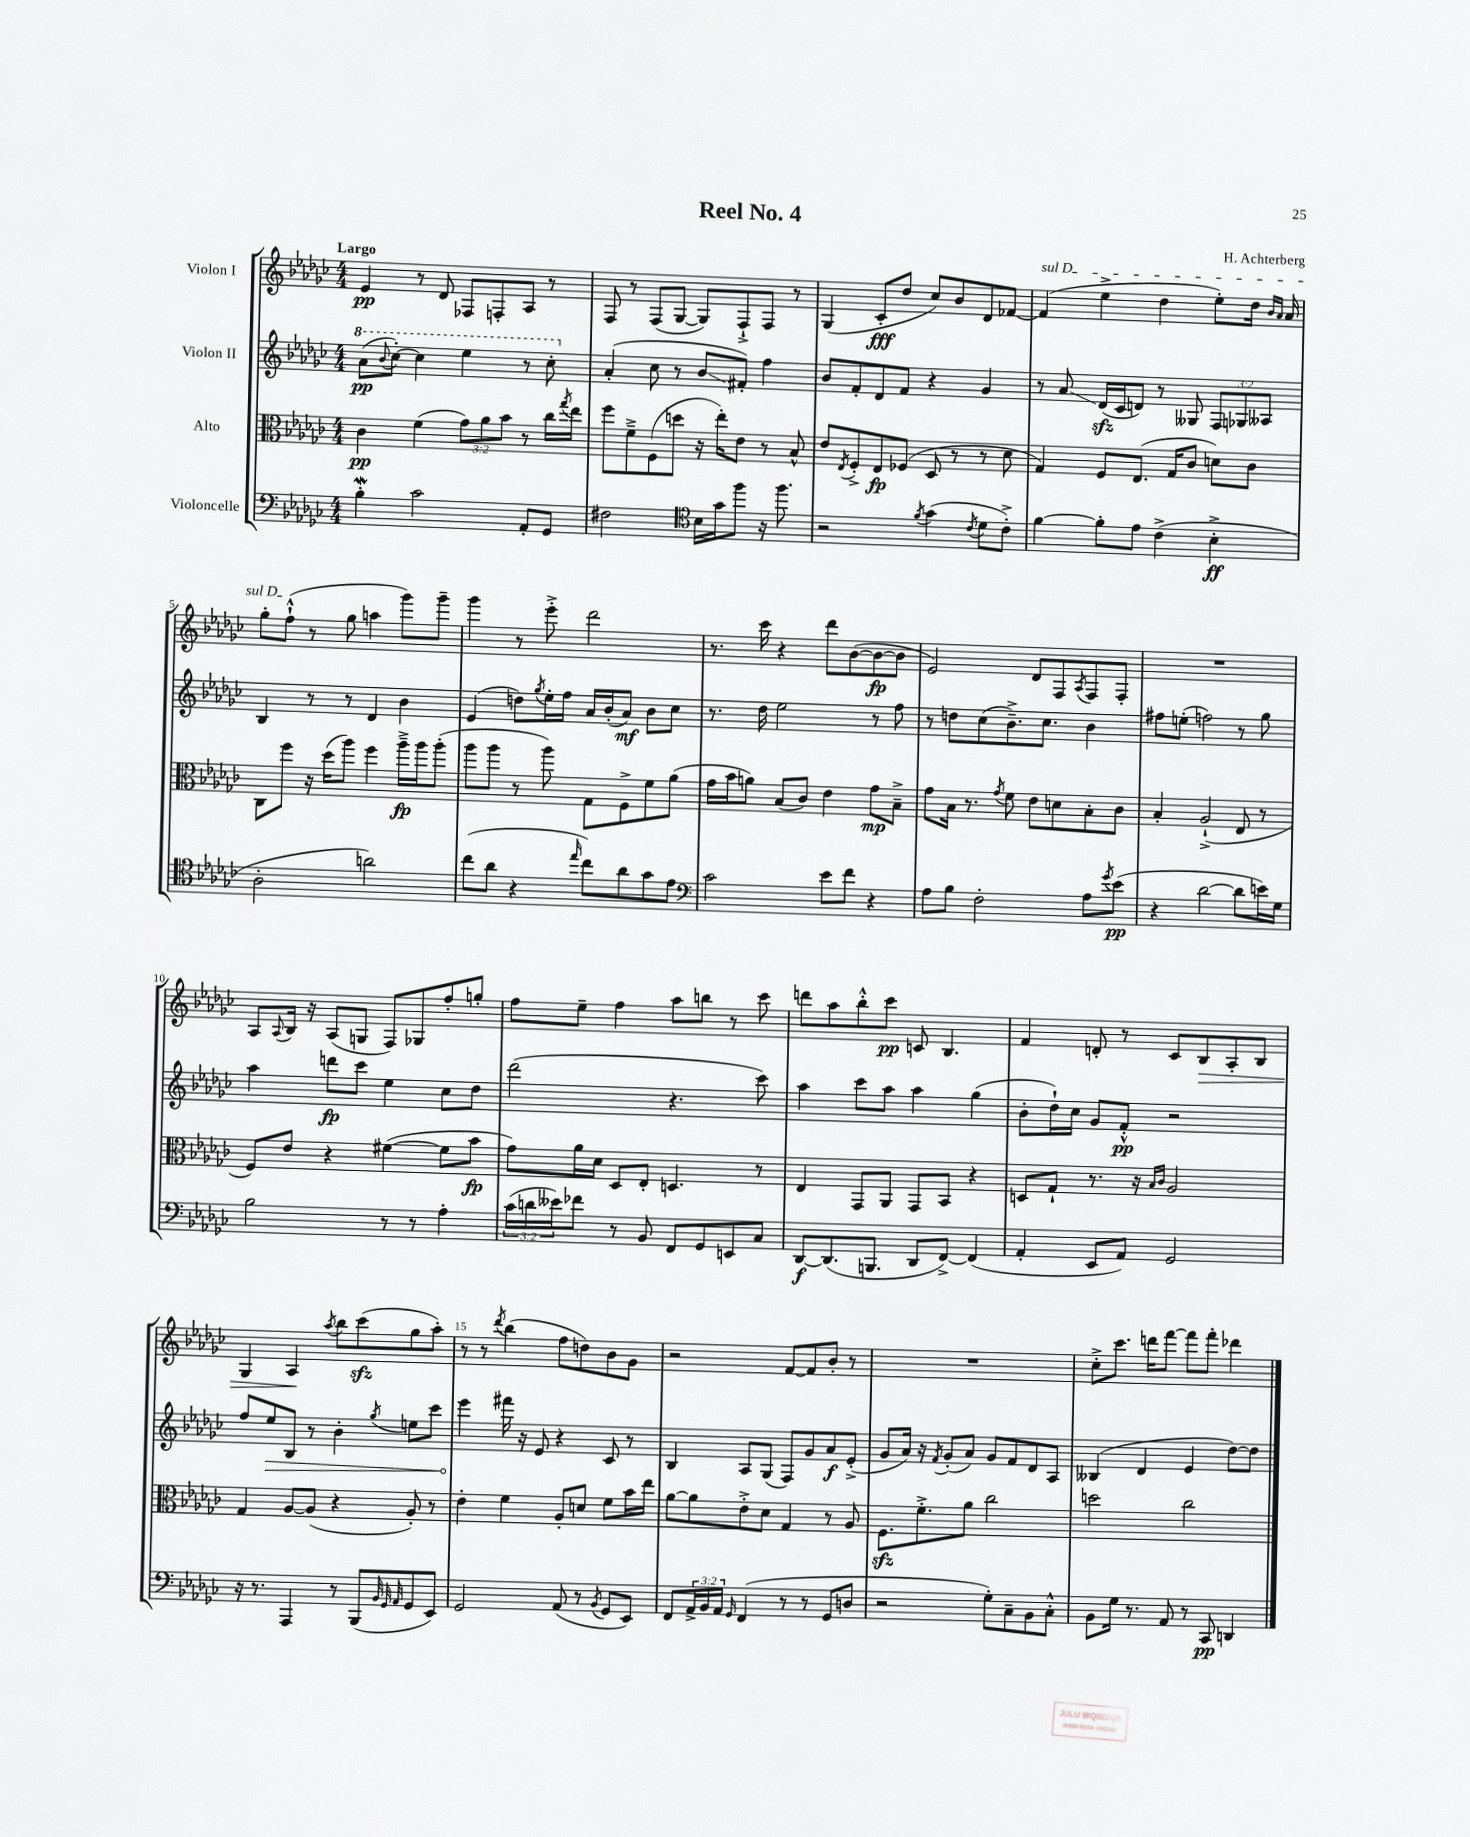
\header { title = "Reel No. 4" composer = "H. Achterberg" }
<<
\new StaffGroup <<
\new Staff = "s0" \with { instrumentName = "Violon I" } {
    \clef treble \key ges \major \numericTimeSignature \time 4/4 \tempo "Largo"
    ees'4\pp r8 des'8 fes8 f8-. aes8 r8 |
    f8 r8 f8( ges8~ ges8) f8-!-> f8 r8 |
    ges4( ces'8-.\fff des''8 ces''8) bes'8 des'8 fes'8~ |
    \once \override TextSpanner.bound-details.left.text = \markup { \italic "sul D" } fes'4\startTextSpan( ees''4-> des''4 ees''8-.) des''16 \grace { bes'16 aes'16 } aes'16 |
    ges''8-. f''8-!-^\stopTextSpan( r8 ges''8 a''4 ges'''8) ges'''8-- |
    ges'''4 r8 ees'''8-.-> des'''2 |
    r8. ces'''16 r4 des'''8 bes'8~( bes'8~\fp bes'8 |
    ees'2) des'8 f8 \acciaccatura { aes8 } f8 f8-. |
    R1 |
    aes8 \appoggiatura { aes8 } bes16 r16 aes8( g8 f8) ges8 f''8-. g''8-. |
    f''8 ees''8-- f''4 aes''8 b''8 r8 ces'''8 |
    d'''8 aes''8 bes''8-.-^ ces'''8\pp c'8 bes4. |
    f'4 d'8-. r8 ces'8 bes8\> aes8-. bes8 |
    ges4 aes4\! \acciaccatura { aes''8 } bes''8 ces'''8\sfz( ges''8 aes''8-.) |
    r8 r8 \acciaccatura { des'''8 } bes''4( f''8 d''8) bes'8 ges'8 |
    r2 f'8~ f'8 bes'8-. r8 |
    R1 |
    ces''8-.-> ces'''8. d'''16 f'''8~ f'''8 f'''8-. des'''4 \bar "|." |
}
\new Staff = "s1" \with { instrumentName = "Violon II" } {
    \clef treble \key ges \major \numericTimeSignature \time 4/4 \override Staff.TupletNumber.text = #tuplet-number::calc-fraction-text
    \ottava #1 aes''8\pp( \appoggiatura { bes''8 } ces'''8~-.) ces'''4 ees'''4 r8 ces'''8-. \ottava #0 |
    aes'4-.( ces''8 r8 bes'8\glissando fis'8-.) f''4 |
    bes'8 f'8-. des'8 f'8 r4 ges'4 |
    r8 aes'8\glissando des'16\sfz( ces'16 d'8) r8 geses8 \tuplet 3/2 { f8 ges8 aeses8 } |
    bes4 r8 r8 des'4 bes'4 |
    ees'4( d''8) \acciaccatura { ges''8 } ees''16-. f''16 aes'16 bes'16-.( aes'8\mf) bes'8 ces''8 |
    r8. des''16 ees''2 r8 f''8 |
    r8 d''8 ces''8( bes'8.--->) ces''8. bes'4 |
    fis''8 e''8-.( f''2) r8 ges''8 |
    aes''4 d'''8\fp ces'''8 ees''4 ces''8 des''8 |
    des'''2( r4. ces'''8) |
    aes''4 ces'''8 aes''8 aes''4 ges''4( |
    bes'8-. des''16-!) ces''16 ges'8 f'8-.-^\pp r2 |
    f''8 \once \override Hairpin.circled-tip = ##t ees''8\> bes8 r8 bes'4-. \acciaccatura { ges''8 } e''8 ces'''8 |
    ees'''4\! fis'''16 r16 ees'8 r4 ces'8 r8 |
    bes4 aes8 ges8( f8) ges'8 aes'8\f ees'8-.->( |
    ges'8 aes'16) r16 \acciaccatura { f'8 } ges'8-.( aes'8) ges'8 f'8 des'8 aes8 |
    beses4( des'4 ees'4 des''8~) des''8 \bar "|." |
}
\new Staff = "s2" \with { instrumentName = "Alto" } {
    \clef alto \key ges \major \numericTimeSignature \time 4/4 \override Staff.TupletNumber.text = #tuplet-number::calc-fraction-text
    ces'4\pp f'4( \tuplet 3/2 { ges'8) aes'8 bes'8 } r8 ces''16 \acciaccatura { ges''8 } ees''16 |
    f''8 f'8---> f8( d''8 r16 ees''16-.) ees'8 r8 bes8-^ |
    ees'8 \acciaccatura { ees8 } f8-.-> ees8\fp fes8( des8 r8 r8 des'8 |
    ges4) f8 ees8.( ges16 ces'8 d'8) ces'8 |
    ces8 f''8 r16 des''16( aes''8) f''4 aes''16--->\fp aes''16 aes''8-.( |
    aes''8 aes''8 r8 aes''8) ges8 f8-> f'8 aes'8( |
    ges'16 bes'16 a'8) bes8( ces'8) ees'4 ges'8\mp bes8---> |
    ges'8 bes16 r8. \acciaccatura { ges'8 } f'8 ees'8 d'8 bes8-. ces'8 |
    bes4-. aes2-!->( ees8 r8 |
    f8) ees'8 r4 fis'4~( fis'8 bes'8\fp |
    ges'8) aes'16 des'16 des8 ees8-. d4. r8 |
    ees4 ges,8 aes,8 ges,8 bes,8 r4 |
    d8 ges8-! r8. r16 \grace { bes16 ces'16 } aes2 |
    ges4 aes8~ aes8( r4 aes8-.) r8 |
    ees'4-. f'4 aes8-. d'8 f'8 bes'16 ees''16 |
    aes'8~ aes'8 ees'8-.-> des'8 ges4 r8 aes8 |
    f8.\sfz f'8.-.-> aes'8 ces''2 |
    d''2 ces''2 \bar "|." |
}
\new Staff = "s3" \with { instrumentName = "Violoncelle" } {
    \clef bass \key ges \major \numericTimeSignature \time 4/4 \override Staff.TupletNumber.text = #tuplet-number::calc-fraction-text
    bes4-.\mordent ces'2 aes,8-. ges,8 |
    fis2 \clef tenor bes16 ges'16 f''8 r16 f''8. |
    r2 \acciaccatura { f'8 } ges'4( \acciaccatura { ces'8 } des'8 ces'8-.->) |
    f'4~ f'8-. ees'8 ces'4->( bes4-.->\ff |
    aes2-. a'2) |
    ces''8( aes'8 r4 \grace { ees''16 } ces''8) aes'8 ges'8 ees'8 |
    \clef bass ces'2 ees'8 f'8 r4 |
    aes8 bes8 f2-. aes8 \acciaccatura { ges'8 } ees'8\pp( |
    r4 des'2~ des'8 e'16) ges16 |
    bes2 r8 r8 aes4-. |
    \tuplet 3/2 { ces'16( d'16 eeses'16) } fes'8 r8 bes,8 f,8 ges,8 e,8 ces8 |
    des,8~\f des,8.( b,,8. des,8 f,8~->) f,4( |
    aes,4-. ees,8 aes,8) ges,2 |
    r16 r8. aes,,4 r8 bes,,8( \grace { bes,32 ges,32 aes,32 } ges,8 ees,8) |
    ges,2 aes,8( r8 \acciaccatura { bes,8 } ges,8 ees,8) |
    f,8 \tuplet 3/2 { aes,16-> bes,16 aes,16 } \grace { ges,16 } f,4( r8 r8 ges,8 d8 |
    r2 ges8-.) ces8-- bes,8 ces8-.-^ |
    bes,8 ges16 r8. aes,8 r8 ces,8\pp d,4 \bar "|." |
}
>>
>>
\layout { \context { \Score \override BarNumber.break-visibility = ##(#f #t #t) barNumberVisibility = #(every-nth-bar-number-visible 5) } }
